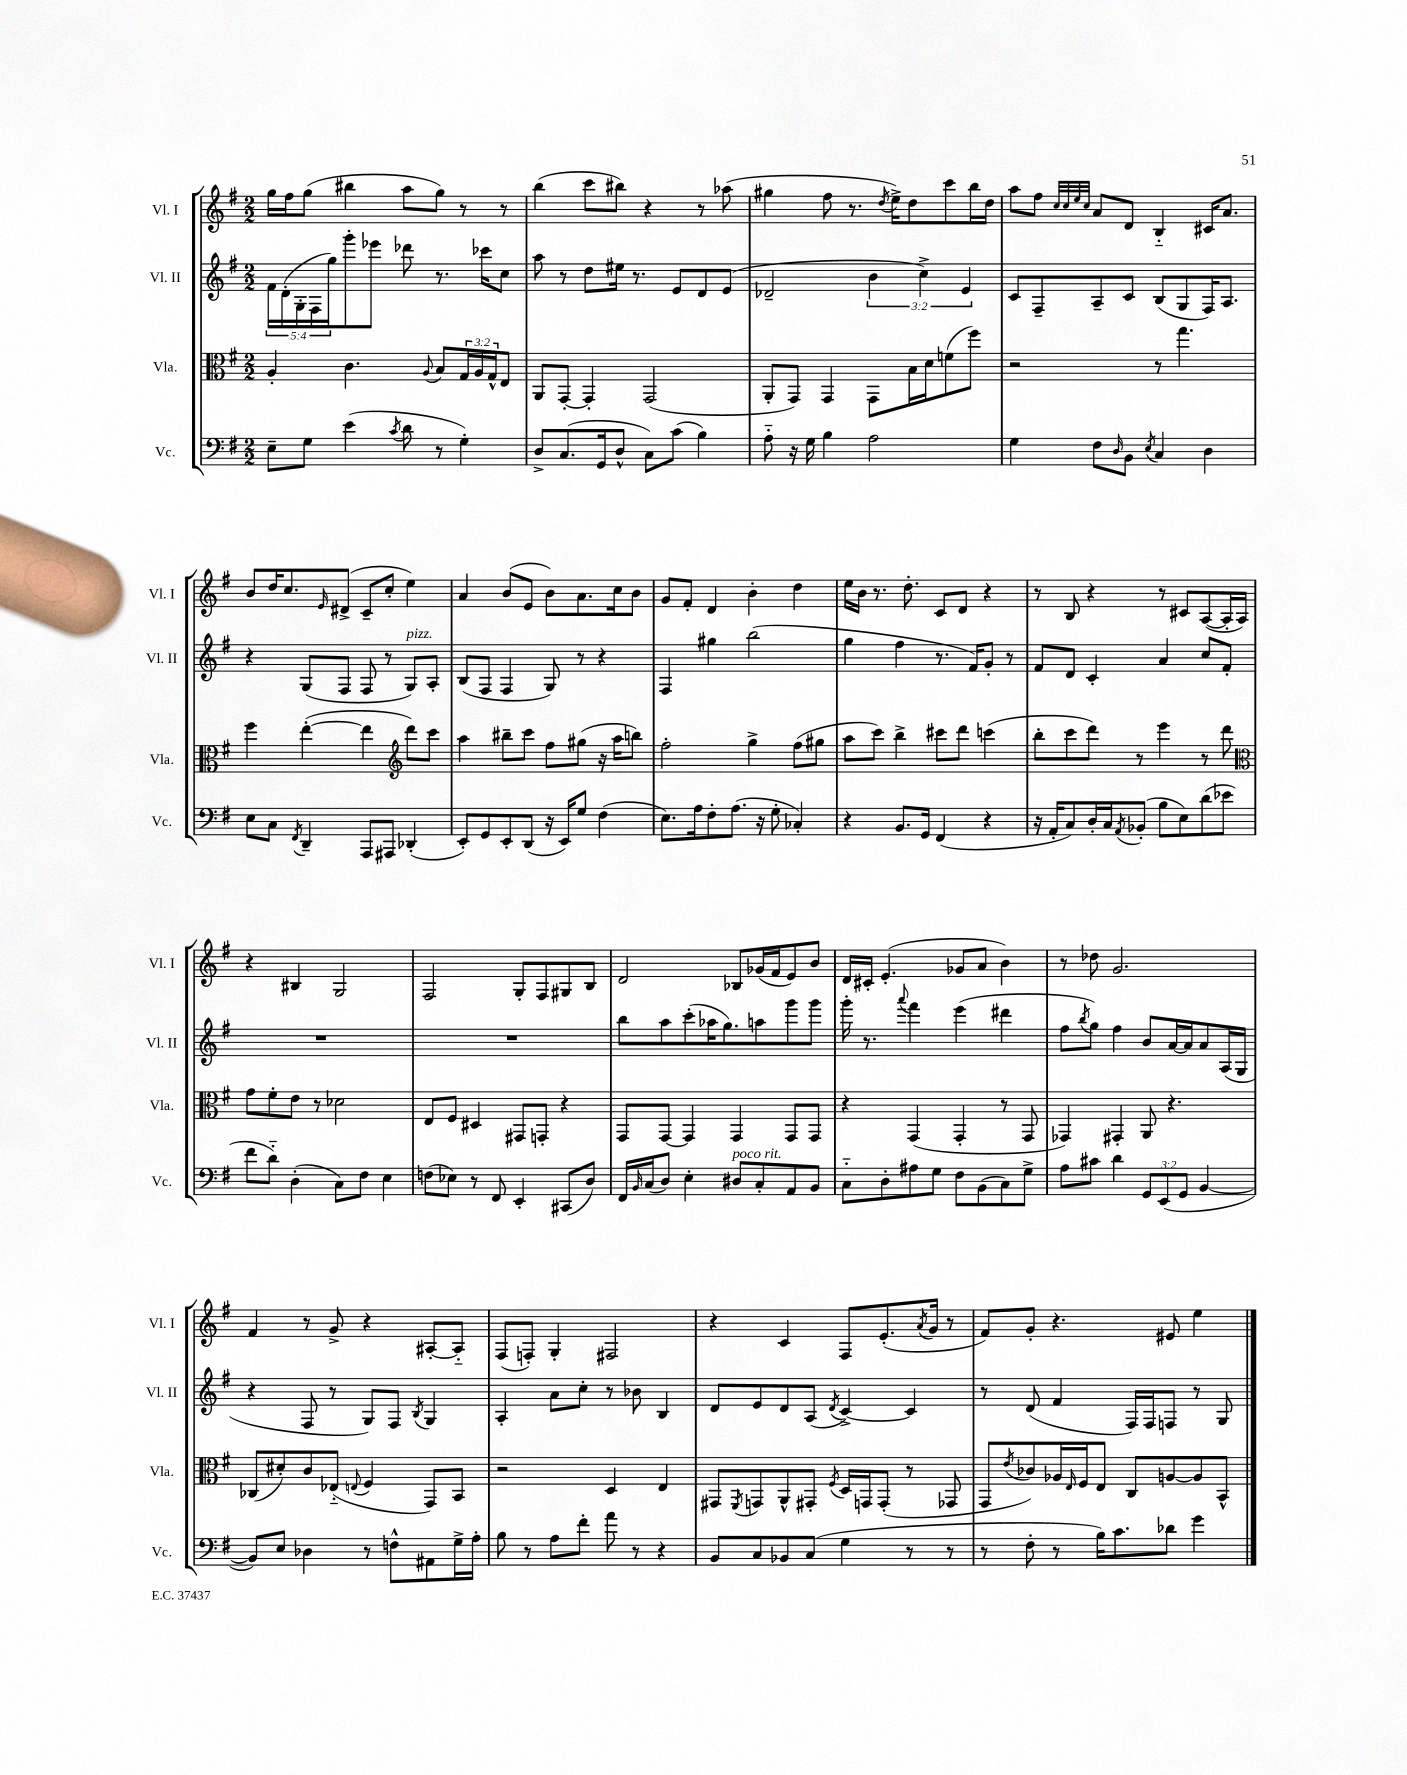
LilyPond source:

<<
\new StaffGroup <<
\new Staff = "s0" \with { instrumentName = "Vl. I" shortInstrumentName = "Vl. I" } {
    \clef treble \key g \major \numericTimeSignature \time 2/2
    g''16 fis''16 g''8( bis''4 a''8 g''8) r8 r8 |
    b''4( c'''8 bis''8) r4 r8 aes''8( |
    gis''4 fis''8 r8. \acciaccatura { d''8 } e''16->) d''8 c'''8 b''16 d''16 |
    a''8 fis''8 \grace { c''32 c''32 e''32 c''32 } a'8 d'8 b4-_ cis'16 a'8. |
    b'8 d''16 c''8. \grace { e'16 } dis'8->( c'8-- c''8-. e''4) |
    a'4 b'8( e'8 b'8) a'8. c''16 b'8 |
    g'8 fis'8-. d'4 b'4-. d''4 |
    e''16 b'16 r8. d''8.-. c'8 d'8 r4 |
    r8 b8 r4 r8 cis'8 a8~( a16-. a16) |
    r4 bis4 g2 |
    fis2 g8-. fis8 gis8 b8 |
    d'2 bes8 ges'16( fis'16 e'8) b'8 |
    d'16 cis'16-. e'4.-.( ges'8 a'8 b'4) |
    r8 des''8 g'2. |
    fis'4 r8 g'8-> r4 ais8~-. ais8-_ |
    fis8( f8-.) g4-. fis2 |
    r4 c'4 fis8 e'8.-.( \acciaccatura { a'8 } g'16 r8 |
    fis'8) g'8-. r4. eis'8 e''4 \bar "|." |
}
\new Staff = "s1" \with { instrumentName = "Vl. II" shortInstrumentName = "Vl. II" } {
    \clef treble \key g \major \numericTimeSignature \time 2/2 \override Staff.TupletNumber.text = #tuplet-number::calc-fraction-text
    \tuplet 5/4 { fis'16 d'16-.( g16-. fis16 g''16) } g'''8-. ees'''8 des'''8 r8. ces'''16 c''8 |
    a''8 r8 d''8 eis''16 r8. e'8 d'8 e'8( |
    des'2-- \tuplet 3/2 { b'4 c''4->) e'4 } |
    c'8 fis8-- a8-- c'8 b8( g8 fis16) a8. |
    r4 g8( fis8 fis8 r8 g8^\markup { \italic "pizz." }) a8-. |
    b8( fis8 fis4 g8) r8 r4 |
    fis4 gis''4 b''2( |
    g''4 fis''4 r8. fis'16) g'8-. r8 |
    fis'8 d'8 c'4-. a'4 c''8 fis'8-. |
    R1 |
    R1 |
    b''8 a''8 c'''8-.( aes''16 g''8.) a''8 g'''8 g'''8 |
    g'''16-. r8. \appoggiatura { a'''8 } fis'''4 e'''4( dis'''4 |
    fis''8 \acciaccatura { b''8 } g''8) fis''4 b'8 a'16~ a'16 a'8 a16( g16 |
    r4 fis8 r8 g8) fis8 \acciaccatura { b8 } g4 |
    a4-. a'8 c''8-. r8 bes'8 b4 |
    d'8 e'8 d'8 a8( \acciaccatura { d'8 } c'4~->) c'4 |
    r8 d'8( fis'4 fis16) fis16 f8 r8 g8 \bar "|." |
}
\new Staff = "s2" \with { instrumentName = "Vla." shortInstrumentName = "Vla." } {
    \clef alto \key g \major \numericTimeSignature \time 2/2 \override Staff.TupletNumber.text = #tuplet-number::calc-fraction-text
    a4-. c'4. \appoggiatura { a8 } b8 \tuplet 3/2 { g16 a16 g16-^ } e8 |
    a,8 g,8~-. g,4-. g,2( |
    a,8-. g,8) g,4 g,8 b16 d'16 f'8( fis''8) |
    r2 r8 g''4. |
    fis''4 e''4~-.( e''4 \clef treble d'''8) c'''8 |
    a''4 bis''8-- c'''8 fis''8 gis''8( r16 a''16 b''8) |
    fis''2-. g''4-> fis''8( gis''8 |
    a''8 c'''8) b''4-> cis'''8 d'''8 c'''4( |
    b''8-. c'''8 d'''8) r8 e'''4 r8 d'''8 |
    \clef alto g'8 fis'8-. e'8 r8 des'2 |
    e8 fis8 dis4 gis,8 g,8-. r4 |
    g,8 g,8~ g,4 g,4 g,8 g,8 |
    r4 g,4( g,4-. r8 g,8 |
    ges,4) gis,4-. a,8 r4. |
    ces8( dis'8-.) c'8 ees8-_( \appoggiatura { e8 } fis4 g,8) b,8 |
    r2 d4 e4 |
    gis,8 \acciaccatura { fis,8 } g,8 a,8-^ gis,8-. \acciaccatura { fis8 } d16 g,16 g,8-.( r8 ges,8 |
    g,8 \acciaccatura { e'8 } ces'8) aes16 \grace { e16 } fis16 e8 c8 a8~ a8 b,8-^ \bar "|." |
}
\new Staff = "s3" \with { instrumentName = "Vc." shortInstrumentName = "Vc." } {
    \clef bass \key g \major \numericTimeSignature \time 2/2 \override Staff.TupletNumber.text = #tuplet-number::calc-fraction-text
    e8-- g8 e'4( \acciaccatura { c'8 } d'8 r8 g4-.) |
    d8-> c8.( g,16 d8-^ c8) c'8( b4) |
    a8-_ r16 g16 b4 a2 |
    g4 fis8 \grace { d16 } b,8 \acciaccatura { e8 } c4 d4 |
    e8 c8 \acciaccatura { fis,8 } d,4-- a,,8 ais,,8 des,4-.( |
    e,8-.) g,8 e,8-. d,8( r16 e,16) g8 fis4( |
    e8.) a16 fis8-. a8.( r16 g8-. ces4-.) |
    r4 b,8. g,16 fis,4( r4 |
    r16 a,16-. c8) d16-. c16 \acciaccatura { a,8 } bes,8-.( b8 e8) d'8( ees'8 |
    fis'8 d'8-_) d4-.( c8) fis8 e4 |
    f8( ees8) r8 fis,8 e,4-. cis,8( d8) |
    fis,16 \grace { b,16 } c16( d8) e4-. dis8^\markup { \italic "poco rit." } c8-. a,8 b,8 |
    c8-_ d8-. ais8 g8 fis8 b,8( c8) g8-> |
    a8 cis'8 d'4 \tuplet 3/2 { g,8 e,8( g,8 } b,4~ |
    b,8) e8 des4 r8 f8-^ ais,8 g16-> a16-. |
    b8 r8 a8 fis'8-. a'8 r8 r4 |
    b,8 c8 bes,8 c8( g4 r8 r8 |
    r8 fis8-. r8 b16) c'8. des'8 g'4 \bar "|." |
}
>>
>>
\layout { \context { \Score \remove "Bar_number_engraver" } }
